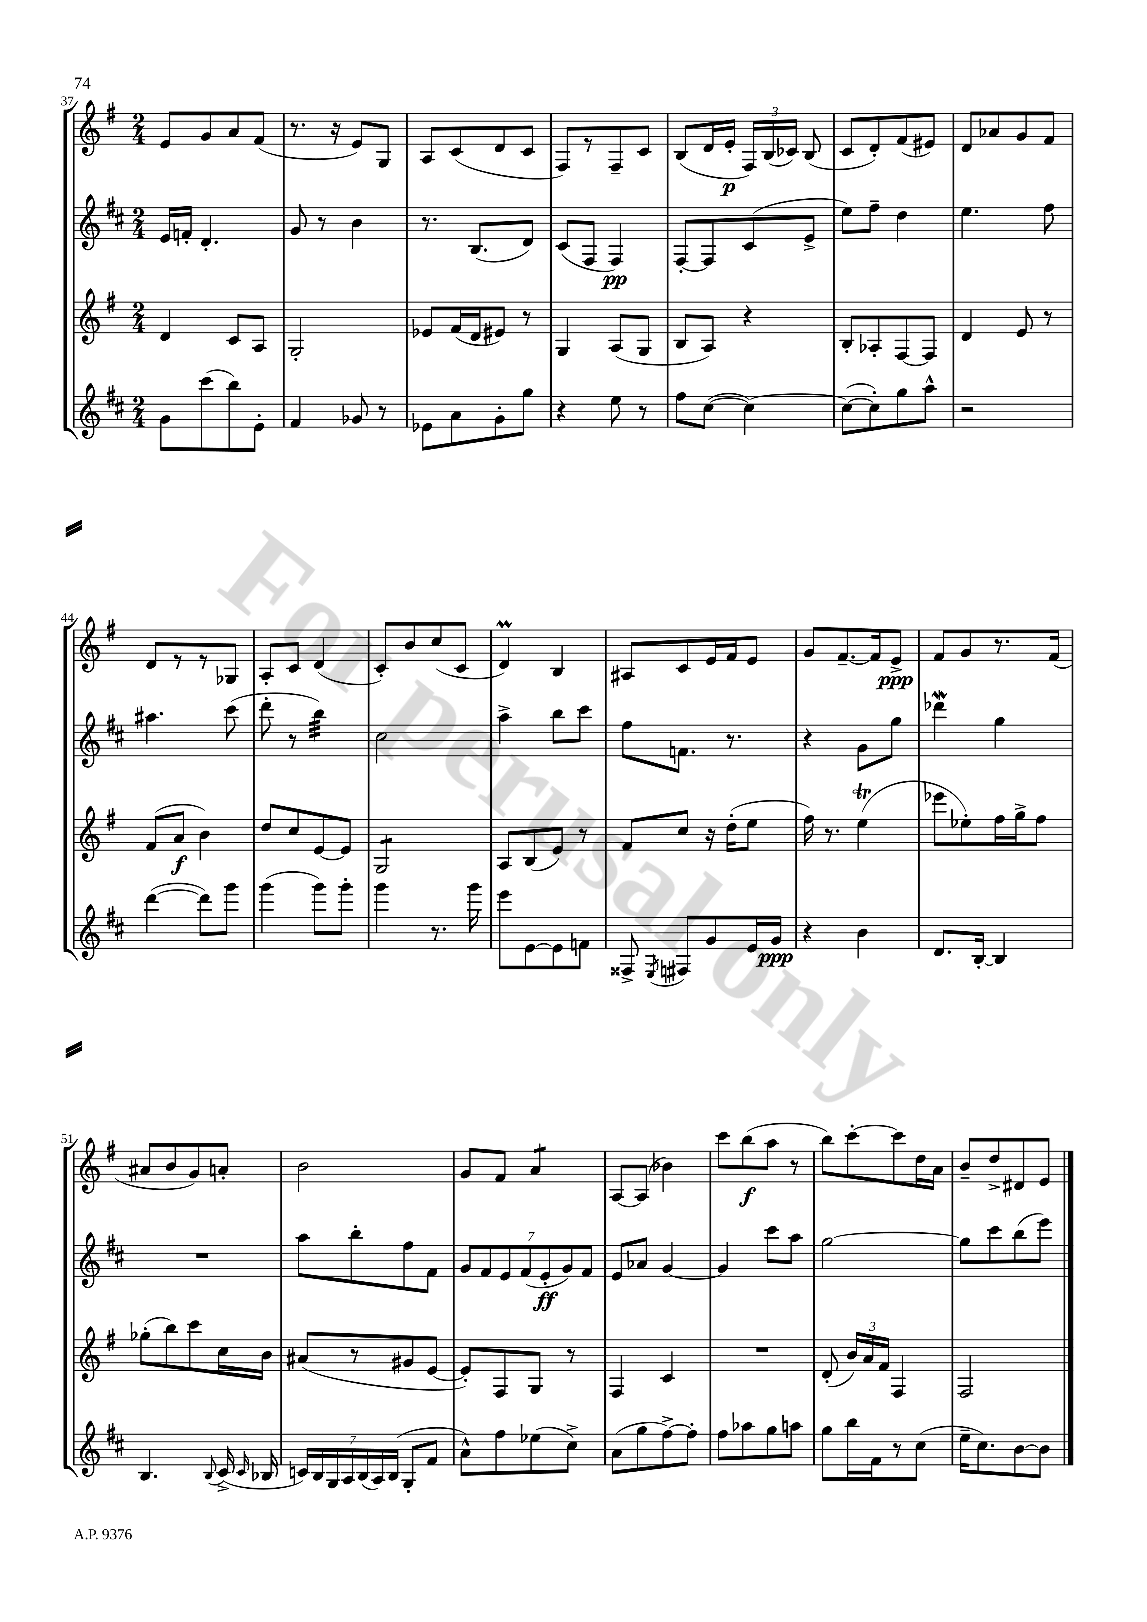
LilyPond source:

<<
\new StaffGroup <<
\new Staff = "s0" {
    \clef treble \key g \major \numericTimeSignature \time 2/4
    \autoBeamOff e'8[ g'8 a'8 fis'8]( |
    r8. r16 e'8[) g8] |
    a8[ c'8( d'8 c'8] |
    fis8[) r8 fis8-- c'8] |
    b8[( d'16 e'16]-.\p \tuplet 3/2 { fis16[) b16( ces'16]) } b8( |
    c'8[ d'8-.) fis'8( eis'8]) |
    d'8[ aes'8 g'8 fis'8] |
    d'8[ r8 r8 ges8] |
    a8[-. c'8] d'4( |
    c'8[-.) b'8 c''8( c'8] |
    d'4\prall) b4 |
    ais8[ c'8 e'16 fis'16 e'8] |
    g'8[ fis'8.~-- fis'16 e'8]->\ppp |
    fis'8[ g'8 r8. fis'16]( |
    ais'8[ b'8 g'8) a'8]-. |
    b'2 |
    g'8[ fis'8] a'4:8 |
    a8[~ a8]( bes'4) |
    c'''8[ b''8\f( a''8] r8 |
    b''8[) c'''8~-. c'''8 d''16 a'16] |
    b'8[-- d''8-> dis'8 e'8] \bar "|." |
}
\new Staff = "s1" {
    \clef treble \key d \major \numericTimeSignature \time 2/4
    \autoBeamOff e'16[ f'16]-. d'4.-. |
    g'8 r8 b'4 |
    r8. b8.[( d'8]) |
    cis'8[( fis8] fis4\pp) |
    fis8[~-. fis8 cis'8( e'8]-> |
    e''8[) fis''8]-- d''4 |
    e''4. fis''8 |
    ais''4. cis'''8( |
    d'''8-. r8 b''4:32) |
    cis''2 |
    a''4-> b''8[ cis'''8] |
    fis''8[ f'8.] r8. |
    r4 g'8[ g''8] |
    des'''4\mordent g''4 |
    R2 |
    a''8[ b''8-. fis''8 fis'8] |
    \tuplet 7/4 { g'8[ fis'8 e'8 fis'8( e'8-.\ff g'8) fis'8] } |
    e'8[ aes'8] g'4~ |
    g'4 cis'''8[ a''8] |
    g''2~ |
    g''8[ cis'''8 b''8( e'''8]) \bar "|." |
}
\new Staff = "s2" {
    \clef treble \key g \major \numericTimeSignature \time 2/4
    \autoBeamOff d'4 c'8[ a8] |
    g2-. |
    ees'8[ fis'16( d'16 eis'8]) r8 |
    g4 a8[( g8] |
    b8[ a8]) r4 |
    b8[-. aes8-. fis8~ fis8] |
    d'4 e'8 r8 |
    fis'8[( a'8]\f b'4) |
    d''8[ c''8 e'8~ e'8] |
    g2:8 |
    a8[ b8( e'8]) r8 |
    fis'8[ c''8] r16 d''16[-.( e''8] |
    fis''16) r8. e''4\trill( |
    ees'''8[ ees''8-.) fis''16 g''16-> fis''8] |
    ges''8[-.( b''8) c'''8 c''16 b'16] |
    ais'8[( r8 gis'8 e'8]~ |
    e'8[-.) fis8 g8] r8 |
    fis4 c'4 |
    R2 |
    d'8-.( \tuplet 3/2 { b'16[) a'16 fis'16] } fis4 |
    fis2 \bar "|." |
}
\new Staff = "s3" {
    \clef treble \key d \major \numericTimeSignature \time 2/4
    \autoBeamOff g'8[ cis'''8( b''8) e'8]-. |
    fis'4 ges'8 r8 |
    ees'8[ a'8 g'8-. g''8] |
    r4 e''8 r8 |
    fis''8[ cis''8]~( cis''4~) |
    cis''8[~( cis''8-.) g''8 a''8]-^ |
    r2 |
    d'''4~( d'''8[) g'''8] |
    g'''4( g'''8[) g'''8]-. |
    g'''4 r8. g'''16 |
    e'''8[ e'8~ e'8 f'8] |
    fisis8-> \acciaccatura { e8 } fis8[ g'8 e'16 g'16]\ppp |
    r4 b'4 |
    d'8.[ b16]~-. b4 |
    b4. \appoggiatura { b8 } cis'16->( \grace { cis'16 } bes16 |
    \tuplet 7/4 { c'16[) b16 g16 a16 b16( a16) b16]( } g8[-. fis'8] |
    a'8[-^) fis''8 ees''8( cis''8]->) |
    a'8[( g''8 fis''8~->) fis''8]-. |
    fis''8[ aes''8 g''8 a''8] |
    g''8[ b''16 fis'16 r8 cis''8]( |
    e''16[-- cis''8.) b'8~ b'8] \bar "|." |
}
>>
>>
\layout { \context { \Score currentBarNumber = #37 } }
